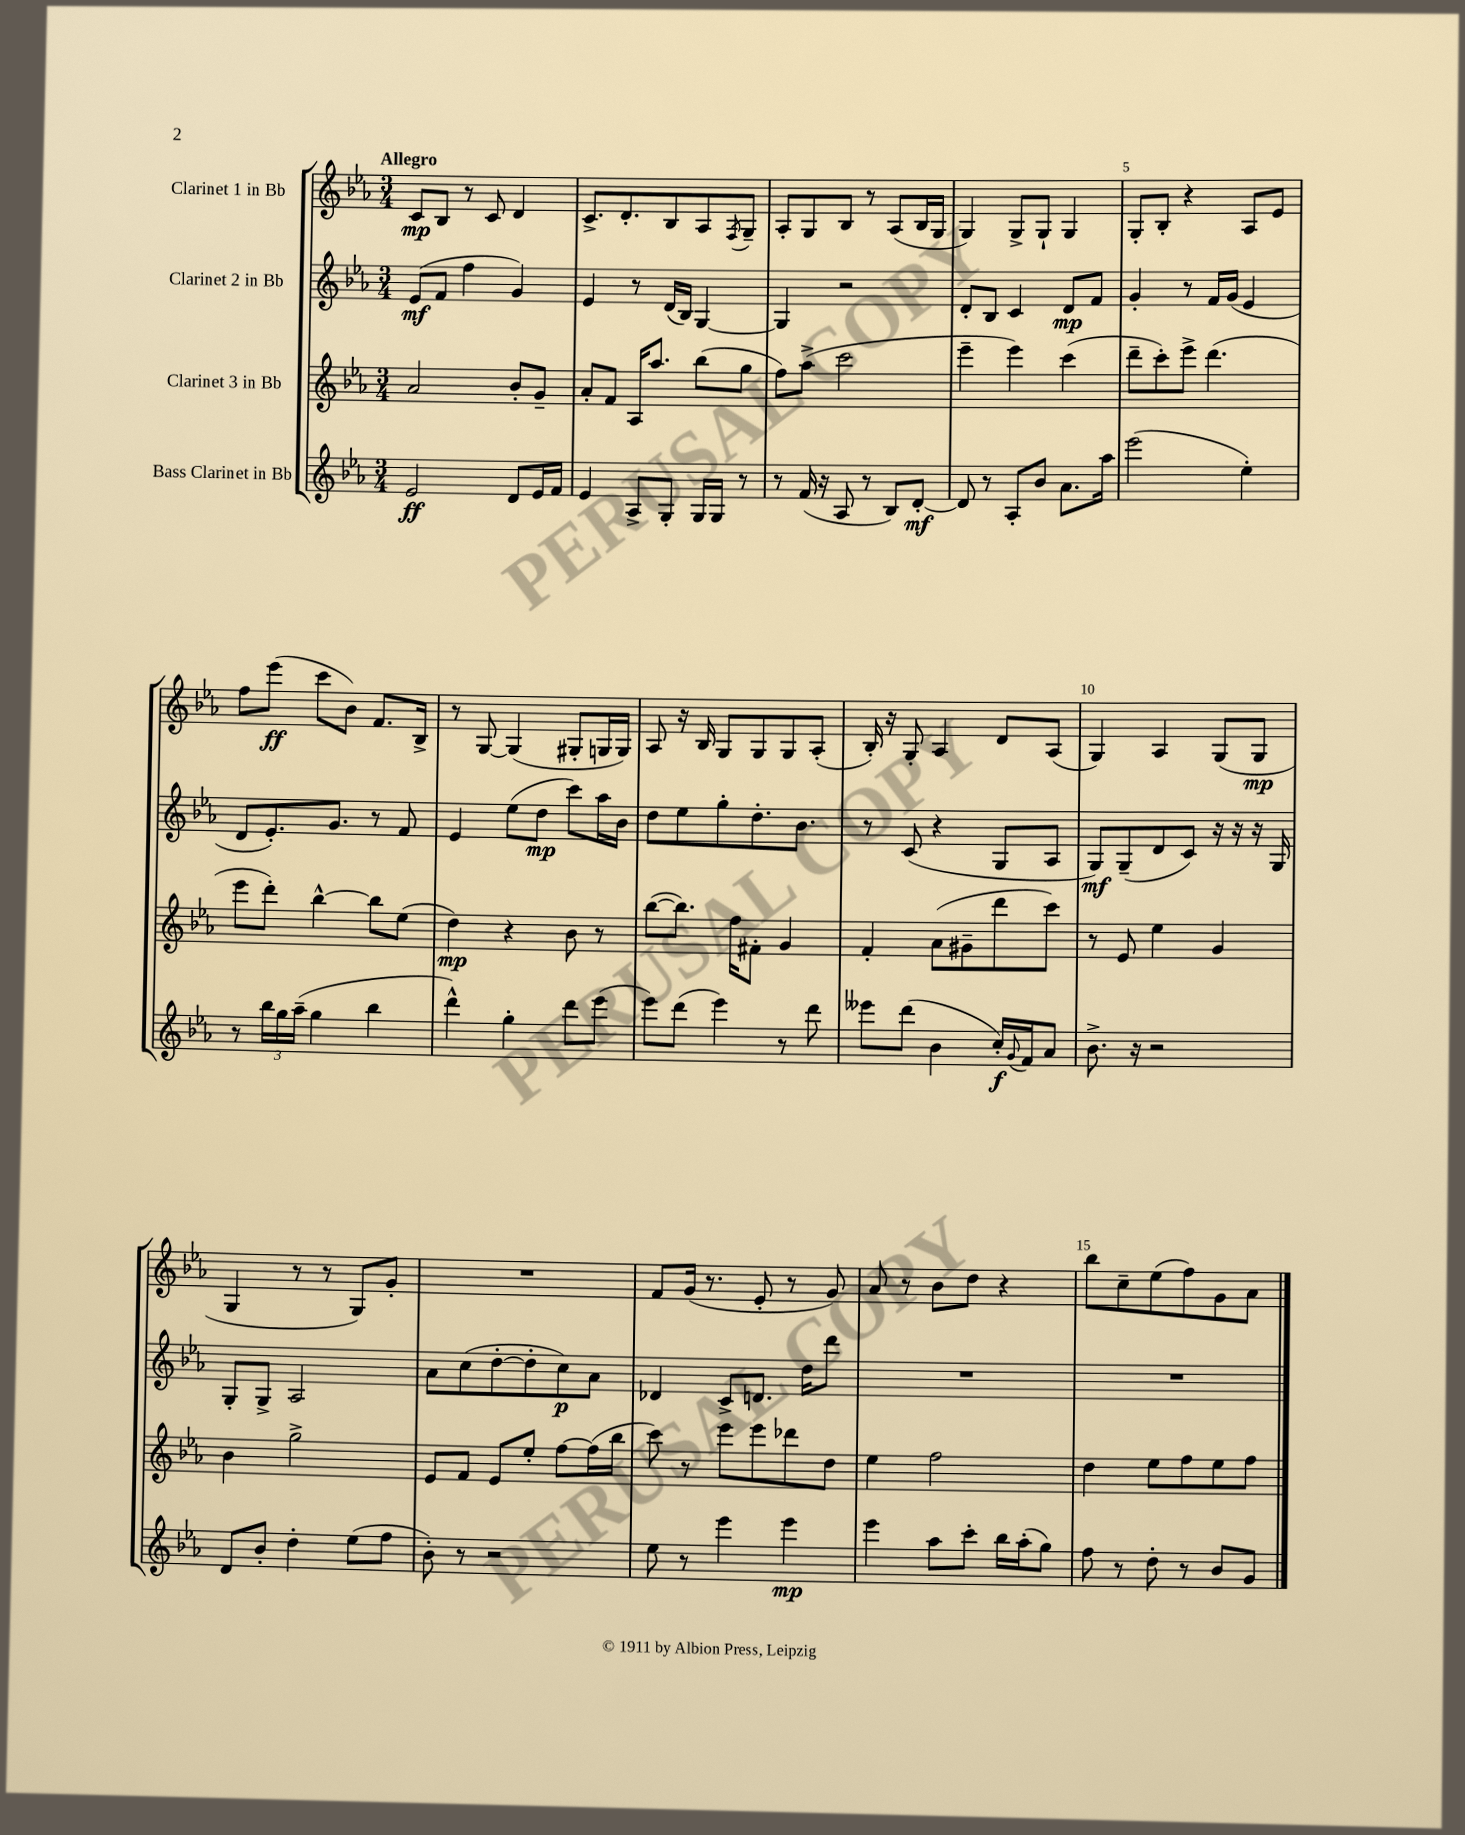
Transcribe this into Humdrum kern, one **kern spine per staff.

**kern	**dynam	**kern	**dynam	**kern	**dynam	**kern	**dynam
*part4	*part4	*part3	*part3	*part2	*part2	*part1	*part1
*staff4	*staff4	*staff3	*staff3	*staff2	*staff2	*staff1	*staff1
*I"Bass Clarinet in Bb	*	*I"Clarinet 3 in Bb	*	*I"Clarinet 2 in Bb	*	*I"Clarinet 1 in Bb	*
*clefG2	*	*clefG2	*	*clefG2	*	*clefG2	*
*k[b-e-a-]	*	*k[b-e-a-]	*	*k[b-e-a-]	*	*k[b-e-a-]	*
*M3/4	*	*M3/4	*	*M3/4	*	*M3/4	*
=1	=1	=1	=1	=1	=1	=1	=1
!	!	!	!	!	!	!LO:TX:a:B:t=Allegro	!
2e-/	ff	2a-/	.	(8e-/L	mf	8c/L	mp
.	.	.	.	8f/J	.	8B-/J	.
.	.	.	.	4ff\	.	8r	.
.	.	.	.	.	.	8c/	.
8d/L	.	8b-'/L	.	4g/)	.	4d/	.
16e-/L	.	8g~/J	.	.	.	.	.
16f/JJ	.	.	.	.	.	.	.
=2	=2	=2	=2	=2	=2	=2	=2
4e-/	.	8a-'/L	.	4e-/	.	8.c^/L	.
.	.	8f/J	.	.	.	.	.
.	.	.	.	.	.	8.d'/	.
8A-^/L	.	16A-/KL	.	8r	.	.	.
.	.	8.aa-/J	.	.	.	.	.
8G'/J	.	.	.	(16d/LL	.	8B-/	.
.	.	.	.	16B-/JJ)	.	.	.
16G/LL	.	(8bb-\L	.	[4G/	.	8A-/	.
16G/JJ	.	.	.	.	.	.	.
.	.	.	.	.	.	8qF/	.
8r	.	8gg\J	.	.	.	8G~/J	.
=3	=3	=3	=3	=3	=3	=3	=3
8r	.	8ff\L)	.	4G/]	.	8A-'/L	.
(16f/	.	(8aa-^\J	.	.	.	8G/	.
16r	.	.	.	.	.	.	.
8A-/	.	2ccc\	.	2r	.	8B-/J	.
8r	.	.	.	.	.	8r	.
8B-/L)	.	.	.	.	.	(8A-/L	.
[8d'/J	mf	.	.	.	.	16B-/L	.
.	.	.	.	.	.	16G/JJ	.
=4	=4	=4	=4	=4	=4	=4	=4
8d/]	.	4eee-~\	.	8d'/L	.	4G/)	.
8r	.	.	.	8B-/J	.	.	.
8A-'/L	.	4eee-\)	.	4c/	.	8G^/L	.
8b-/J	.	.	.	.	.	8G`/J	.
8.a-\L	.	(4ccc\	.	8d/L	mp	4G/	.
.	.	.	.	8f/J	.	.	.
16aa-\Jk	.	.	.	.	.	.	.
=5	=5	=5	=5	=5	=5	=5	=5
(2eee-\	.	8ddd~\L	.	4g'/	.	8G'/L	.
.	.	8ccc'\)	.	.	.	8B-'/J	.
.	.	8eee-^\J	.	8r	.	4r	.
.	.	(4.ddd\	.	16f/LL	.	.	.
.	.	.	.	(16g/JJ	.	.	.
4ee-'\)	.	.	.	4e-/	.	8A-/L	.
.	.	.	.	.	.	8e-/J	.
!!LO:LB:g=z
=6	=6	=6	=6	=6	=6	=6	=6
8r	.	8eee-\L	.	8d/L	.	8ff\L	.
24bb-\LL	.	8ddd'\J)	.	8.e-'/)	.	(8eee-\J	ff
24gg\	.	.	.	.	.	.	.
(24aa-~\JJ	.	.	.	.	.	.	.
4gg\	.	[4bb-^^\	.	.	.	8ccc\L	.
.	.	.	.	8.g/J	.	.	.
.	.	.	.	.	.	8b-\J)	.
4bb-\	.	8bb-\L]	.	8r	.	8.f/L	.
.	.	(8ee-\J	.	8f/	.	.	.
.	.	.	.	.	.	16B-^/Jk	.
=7	=7	=7	=7	=7	=7	=7	=7
4ddd^^\)	.	4dd\)	mp	4e-/	.	8r	.
.	.	.	.	.	.	[8G/	.
4gg'\	.	4r	.	(8ee-\L	.	(4G/]	.
.	.	.	.	8dd\J	mp	.	.
8ddd\L	.	8b-\	.	8ccc\L)	.	8G#X'/L	.
(8eee-\J	.	8r	.	16aa-\L	.	16Gn/L	.
.	.	.	.	16b-\JJ	.	16G/JJ)	.
=8	=8	=8	=8	=8	=8	=8	=8
8eee-\L)	.	([8bb-\L	.	8dd\L	.	8A-/	.
(8ddd\J	.	8.bb-\J])	.	8ee-\	.	16r	.
.	.	.	.	.	.	16B-/	.
4eee-\)	.	.	.	8gg'\	.	8G/L	.
.	.	16ff\KL	.	.	.	.	.
.	.	8f#X'\J	.	8.dd'\	.	8G/	.
8r	.	4g/	.	.	.	8G/	.
.	.	.	.	8.b-\J	.	.	.
8ddd\	.	.	.	.	.	(8A-'/J	.
=9	=9	=9	=9	=9	=9	=9	=9
8eee--X\L	.	4f'/	.	8r	.	16B-'/)	.
.	.	.	.	.	.	16r	.
(8ddd\J	.	.	.	(8c/	.	8G'/	.
4b-\	.	(8a-\L	.	4r	.	4A-/	.
.	.	8g#X~\	.	.	.	.	.
16cc'/LL)	f	8ddd\	.	8G/L	.	8d/L	.
8qqg/	.	.	.	.	.	.	.
16f/J	.	.	.	.	.	.	.
8a-/J	.	8ccc\J)	.	8A-/J	.	(8A-/J	.
=10	=10	=10	=10	=10	=10	=10	=10
8.b-^\	.	8r	.	8G/L)	mf	4G/)	.
.	.	8e-/	.	(8G~/	.	.	.
16r	.	.	.	.	.	.	.
2r	.	4ee-\	.	8d/	.	4A-/	.
.	.	.	.	8c/J)	.	.	.
.	.	4g/	.	16r	.	(8G/L	.
.	.	.	.	16r	.	.	.
.	.	.	.	16r	.	8G/J	mp
.	.	.	.	16G/	.	.	.
!!LO:LB:g=z
=11	=11	=11	=11	=11	=11	=11	=11
8d/L	.	4b-\	.	8G'/L	.	4G/	.
8b-'/J	.	.	.	8G^/J	.	.	.
4dd'\	.	2gg^\	.	2A-/	.	8r	.
.	.	.	.	.	.	8r	.
(8ee-\L	.	.	.	.	.	8G/L)	.
8ff\J	.	.	.	.	.	8g'/J	.
=12	=12	=12	=12	=12	=12	=12	=12
8b-'\)	.	8e-/L	.	8a-\L	.	2.r	.
8r	.	8f/J	.	(8cc\	.	.	.
2r	.	8e-/L	.	[8dd'\	.	.	.
.	.	8ee-'/J	.	8dd'\]	.	.	.
.	.	[8ff\L	.	8cc\)	p	.	.
.	.	(16ff\L]	.	8a-\J	.	.	.
.	.	16bb-\JJ	.	.	.	.	.
=13	=13	=13	=13	=13	=13	=13	=13
8ee-\	.	8ccc\)	.	4d-X/	.	8f/L	.
8r	.	8r	.	.	.	(16g/Jk	.
.	.	.	.	.	.	8.r	.
4eee-\	.	8eee-\L	.	8c^/L	.	.	.
.	.	8eee-\	.	8.dn/J	.	8e-'/	.
4eee-\	mp	8ddd-X\	.	.	.	8r	.
.	.	.	.	16dd\KL	.	.	.
.	.	8dd\J	.	8ddd\J	.	8g/)	.
=14	=14	=14	=14	=14	=14	=14	=14
4eee-\	.	4ee-\	.	2.r	.	8a-/	.
.	.	.	.	.	.	8r	.
8aa-\L	.	2ff\	.	.	.	8b-\L	.
8ccc'\J	.	.	.	.	.	8dd\J	.
16bb-\LL	.	.	.	.	.	4r	.
(16aa-'\J	.	.	.	.	.	.	.
8gg\J)	.	.	.	.	.	.	.
=15	=15	=15	=15	=15	=15	=15	=15
8ff\	.	4dd\	.	2.r	.	8bb-\L	.
8r	.	.	.	.	.	8cc~\	.
8dd'\	.	8ee-\L	.	.	.	(8ee-\	.
8r	.	8ff\	.	.	.	8ff\)	.
8b-/L	.	8ee-\	.	.	.	8g\	.
8g/J	.	8ff\J	.	.	.	8a-\J	.
==	==	==	==	==	==	==	==
*-	*-	*-	*-	*-	*-	*-	*-
